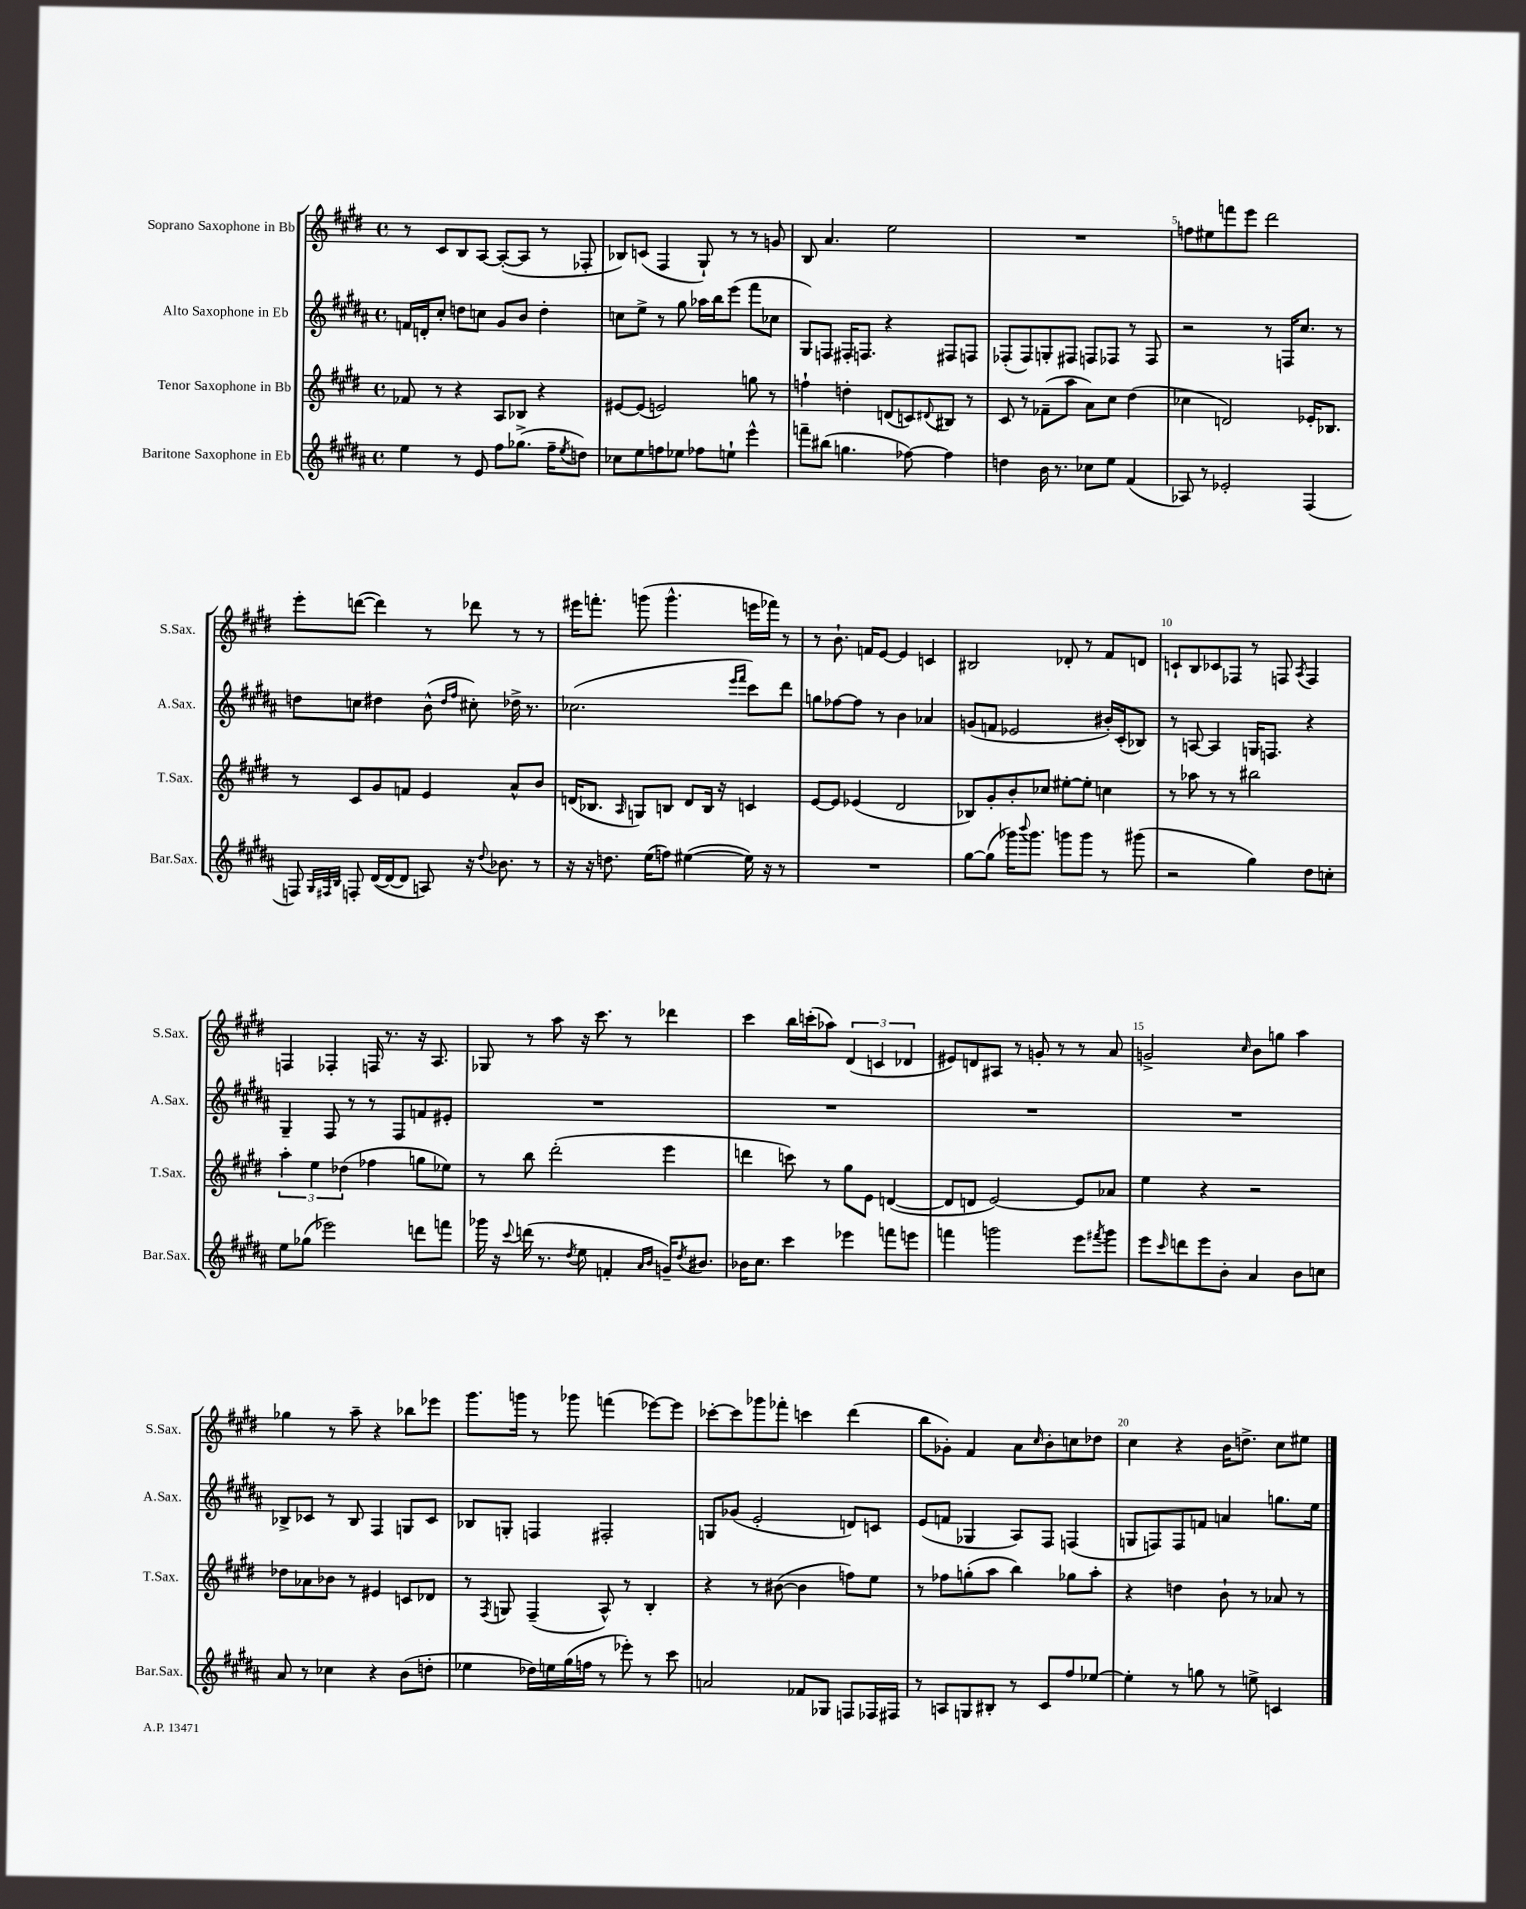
<<
\new StaffGroup <<
\new Staff = "s0" \with { instrumentName = "Soprano Saxophone in Bb" shortInstrumentName = "S.Sax." } {
    \clef treble \key e \major \defaultTimeSignature \time 4/4
    r8 cis'8 b8 a8~ a8~-.( a8 r8 fes8-. |
    bes8) c'8( fis4 gis8-!) r8 r8 g'8 |
    b8 a'4. e''2 |
    R1 |
    f''8 eis''8 f'''8 e'''8 dis'''2 |
    e'''8-. d'''8~( d'''4) r8 des'''8 r8 r8 |
    eis'''16 f'''8.-. g'''8( g'''4.-^ e'''16 fes'''16) r8 |
    r8 b'8.-! f'16 e'8~ e'4 c'4 |
    bis2 des'8-. r8 fis'8 d'8 |
    c'8-! b8 ces'8 fes8 r8 f8 \acciaccatura { a8 } f4 |
    f4 fes4-. f16 r8. r16 a8. |
    ges8 r8 a''8 r16 cis'''8. r8 des'''4 |
    cis'''4 b''16 c'''16-.( aes''8) \tuplet 3/2 { dis'4( c'4 des'4 } |
    eis'8) d'8 ais8 r8 g'8-. r8 r8 a'8 |
    g'2-> \grace { cis''16 } b'8 g''8 a''4 |
    ges''4 r8 a''8-- r4 bes''8 ees'''8 |
    gis'''8. g'''16 r8 ges'''8 f'''4( ees'''8~) ees'''8 |
    ces'''8~-. ces'''8 ges'''8 fes'''8-. c'''4 dis'''4( |
    b''8 ges'8-.) fis'4 a'8 \grace { cis''16 } b'8-. c''8 des''8 |
    cis''4 r4 b'16 d''8.-> cis''8 eis''8 \bar "|." |
}
\new Staff = "s1" \with { instrumentName = "Alto Saxophone in Eb" shortInstrumentName = "A.Sax." } {
    \clef treble \key b \major \defaultTimeSignature \time 4/4
    f'16 d'16-. cis''8-. d''8 c''8 gis'8 b'8 d''4-. |
    c''8 e''8-> r8 gis''8 aes''16 b''16 e'''8( fis'''8 ces''8 |
    gis8) f8 fis16-. f8. r4 fis8 f8 |
    fes8-.( fes8) g8-. fis8 f8 fes8 r8 fes8 |
    r2 r8 f16 cis''8. r8 |
    d''8 c''8 dis''4 b'8-^( \grace { dis''16 fis''16 } cis''8-.) des''16-> r8. |
    ces''2.( \grace { e'''16 fis'''16 } cis'''8) dis'''8 |
    g''8 fes''8~ fes''8 r8 b'4 aes'4 |
    g'8( f'8 ees'2 bis'16-.) cis'16-.( bes8) |
    r8 a8~ a4 g16 f8. r4 |
    gis4-- fis8 r8 r8 fis8 f'8 eis'8-. |
    R1 |
    R1 |
    R1 |
    R1 |
    bes8-> ces'8 r8 bes8 fis4 g8 ces'8 |
    bes8 g8-. f4 fis2-. |
    g8 ges'8( e'2-. d'8) c'8 |
    e'8( f'8 ges4 ais8) fis8 f4( |
    g8 f8) f8 f'8 a'4 g''8. e''16 \bar "|." |
}
\new Staff = "s2" \with { instrumentName = "Tenor Saxophone in Bb" shortInstrumentName = "T.Sax." } {
    \clef treble \key e \major \defaultTimeSignature \time 4/4
    fes'8 r8 r4 a8 bes8 r4 |
    eis'8~ eis'8( e'2) g''8 r8 |
    f''4-! d''4-. d'8( c'8) \appoggiatura { dis'8 } bis8 r8 |
    cis'8 r8 fes'8--( a''8 a'8) cis''8 dis''4( |
    ces''4 d'2) ees'16-. bes8. |
    r8 cis'8 gis'8 f'8 e'4 a'8-^ b'8 |
    d'16( bes8. \grace { a16 } g8) b8 d'8 b16 r16 c'4 |
    e'8~ e'8 ees'4( dis'2 |
    bes8) gis'8-. b'8-. ces''8 eis''8~-. eis''8-. c''4 |
    r8 aes''8 r8 r8 bis''2 |
    \tuplet 3/2 { a''4-. e''4 des''4( } fes''4 g''8 ees''8) |
    r8 b''8 dis'''2-.( e'''4 |
    d'''4 c'''8) r8 gis''8 e'8 d'4~( |
    d'8 d'8 e'2~) e'8 aes'8 |
    e''4 r4 r2 |
    des''8 aes'8 bes'8 r8 eis'4 c'8 des'8 |
    r8 \acciaccatura { fis8 } g8 fis4--( a8-^) r8 b4-. |
    r4 r8 bis'8~( bis'4 f''8) e''8 |
    r8 fes''8 g''8-.( a''8 b''4) ges''8 a''8-. |
    r4 d''4 b'8-! r8 aes'8 r8 \bar "|." |
}
\new Staff = "s3" \with { instrumentName = "Baritone Saxophone in Eb" shortInstrumentName = "Bar.Sax." } {
    \clef treble \key b \major \defaultTimeSignature \time 4/4
    e''4 r8 e'8 fis''8 ges''8.->( fis''16-- \acciaccatura { e''8 } d''8) |
    ces''8 e''8 f''8 ees''8 fes''8 e''8-! e'''4-^ |
    f'''8-- bis''8( g''4. fes''8~) fes''4 |
    d''4 b'16 r8. ces''8 e''8 fis'4( |
    aes8) r8 ees'2-. fis4( |
    f8) \grace { gis32 fis32 b32 } f8-. dis'16~( dis'16~ dis'8 a8) r16 \appoggiatura { dis''8 } bes'8. r8 |
    r16 r16 d''8. e''16( f''8) eis''4~( eis''16) r16 r8 |
    R1 |
    gis''8~ gis''8( ges'''16) \appoggiatura { b'''8 } ges'''8. g'''8 g'''8 r8 gis'''8( |
    r2 gis''4) dis''8 c''8-. |
    e''8 ges''8( ees'''2) d'''8 f'''8 |
    ges'''16 r16 \appoggiatura { cis'''8 } d'''16( r8. \acciaccatura { dis''8 } e''8 f'4-. \grace { ais'16 b'16 } g'16--) \acciaccatura { dis''8 } bis'8. |
    bes'16 cis''8. cis'''4 ees'''4 f'''8 e'''8 |
    f'''4 g'''2 e'''8 \acciaccatura { fis'''8 } g'''8 |
    e'''8 \grace { cis'''16 } d'''8 e'''8 b'8-. ais'4 b'8 c''8 |
    ais'8 r8 ces''4 r4 b'8( d''8-. |
    ees''4 des''16) e''16 gis''16( f''16 r8 ees'''8-.) r8 cis'''8 |
    a'2 fes'8 ges8 f8 fes16 fis16 |
    r8 a8 g8 bis8-. r8 cis'8 fis''8 ees''8~ |
    ees''4-. r8 g''8 r8 e''8-> c'4 \bar "|." |
}
>>
>>
\layout { \context { \Score \override BarNumber.break-visibility = ##(#f #t #t) barNumberVisibility = #(every-nth-bar-number-visible 5) } }
